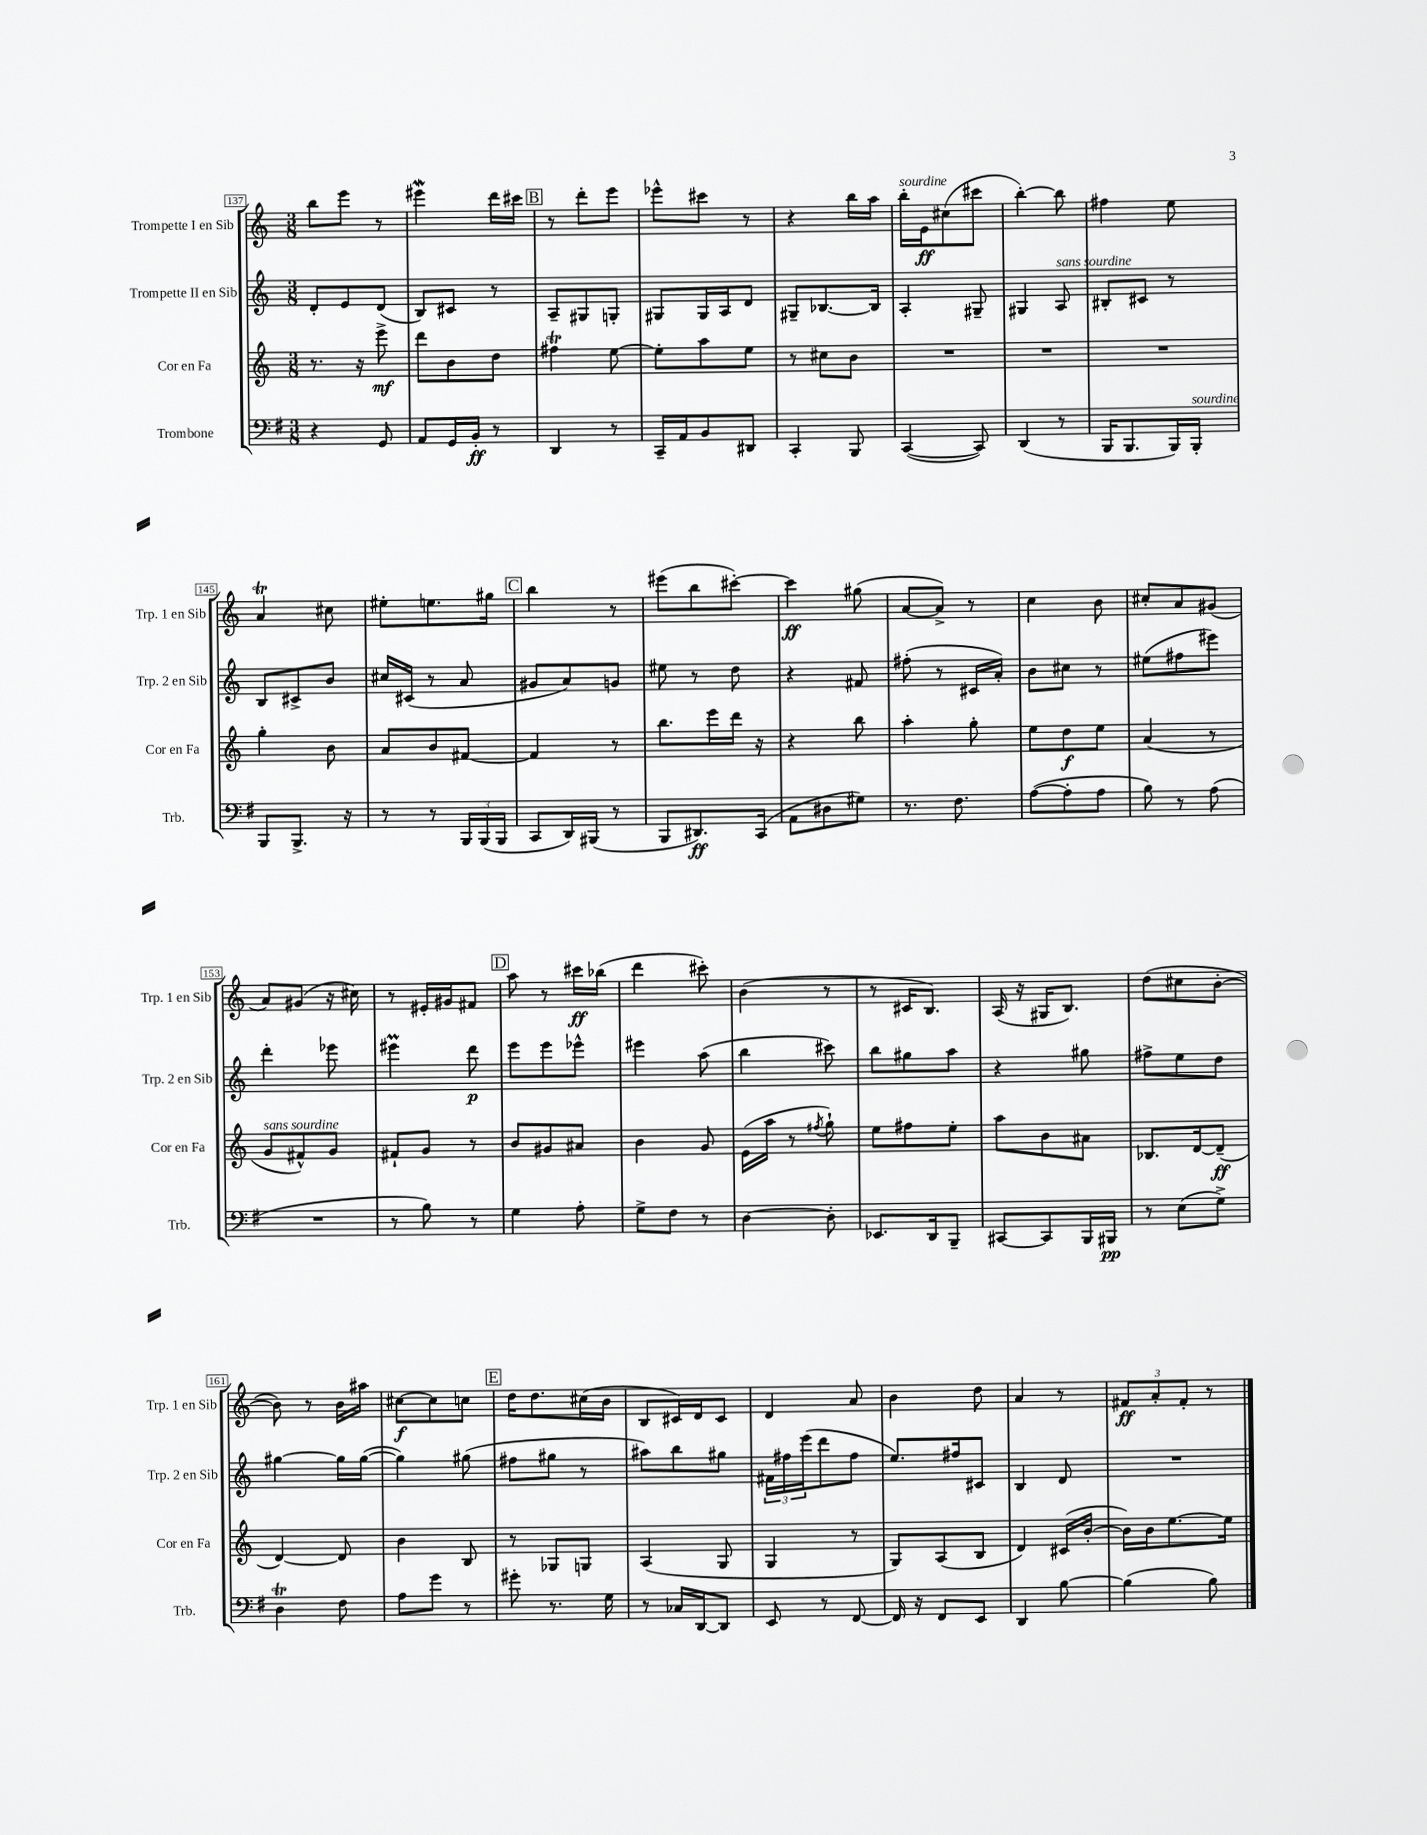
<<
\new StaffGroup <<
\new Staff = "s0" \with { instrumentName = "Trompette I en Sib" shortInstrumentName = "Trp. 1 en Sib" } {
    \clef treble \key c \major \numericTimeSignature \time 3/8
    b''8 e'''8 r8 |
    eis'''4\mordent d'''16 cis'''16 |
    \mark \markup { \box "B" } r8 d'''8-. e'''8 |
    ees'''8-^ cis'''8 r8 |
    r4 b''16 a''16 |
    b''16-.^\markup { \italic "sourdine" } e'16\ff cis''8( cis'''8 |
    b''4~-.) b''8 |
    fis''4 e''8 |
    a'4\trill cis''8 |
    eis''8-. e''8. gis''16 |
    \mark \markup { \box "C" } b''4 r8 |
    eis'''8( b''8 cis'''8~-.) |
    cis'''4\ff gis''8( |
    a'8~ a'8->) r8 |
    c''4 b'8 |
    cis''8-. a'8 gis'8( |
    a'8) gis'8( r16 cis''16) |
    r8 eis'16-. gis'16 fis'8 |
    \mark \markup { \box "D" } a''8 r8 cis'''16\ff bes''16( |
    d'''4 cis'''8-.) |
    b'4( r8 |
    r8 cis'16 b8.) |
    a16( r16 gis16 b8.) |
    d''8( cis''8 b'8~-. |
    b'8) r8 b'16 ais''16 |
    cis''8~\f cis''8 c''8 |
    \mark \markup { \box "E" } d''16 d''8. cis''16( b'16 |
    b8 cis'16) d'16 cis'8 |
    d'4 a'8 |
    b'4 d''8 |
    a'4 r8 |
    \tuplet 3/2 { fis'8\ff a'8-. fis'8-. } r8 \bar "|." |
}
\new Staff = "s1" \with { instrumentName = "Trompette II en Sib" shortInstrumentName = "Trp. 2 en Sib" } {
    \clef treble \key c \major \numericTimeSignature \time 3/8
    d'8-. e'8 d'8( |
    b8) cis'8 r8 |
    \mark \markup { \box "B" } a8-- gis8 g8-. |
    gis8 gis16 a16 d'8 |
    gis8-- bes8.~ bes16 |
    a4-. gis8-- |
    gis4 a8^\markup { \italic "sans sourdine" } |
    bis8-. cis'8 r8 |
    b8 cis'8-> b'8 |
    cis''16 cis'16( r8 a'8 |
    \mark \markup { \box "C" } gis'8 a'8) g'8 |
    eis''8 r8 d''8 |
    r4 fis'8 |
    fis''8-.( r8 cis'16 a'16-.) |
    b'8 cis''8 r8 |
    eis''8( fis''8 eis'''8) |
    d'''4-. ees'''8 |
    eis'''4\prall d'''8\p |
    \mark \markup { \box "D" } e'''8 e'''8 ees'''8-^ |
    eis'''4 a''8( |
    b''4 cis'''8) |
    b''8 gis''8 a''8 |
    r4 gis''8 |
    fis''8-> e''8 d''8 |
    gis''4~ gis''16 gis''16~( |
    gis''4) gis''8( |
    \mark \markup { \box "E" } fis''8 gis''8 r8 |
    ais''8) b''8 gis''8 |
    \tuplet 3/2 { fis'16 fis''16 e'''16( } d'''8 fis''8 |
    e''8.) fis''16 cis'8 |
    b4 d'8 |
    R4. \bar "|." |
}
\new Staff = "s2" \with { instrumentName = "Cor en Fa" shortInstrumentName = "Cor en Fa" } {
    \clef treble \key c \major \numericTimeSignature \time 3/8
    r8. r16 e'''8->\mf |
    d'''8 b'8 d''8 |
    \mark \markup { \box "B" } fis''4\trill e''8~ |
    e''8-. a''8 e''8 |
    r8 cis''8 b'8 |
    R4. |
    R4. |
    R4. |
    g''4-. b'8 |
    a'8 b'8 fis'8~ |
    \mark \markup { \box "C" } fis'4 r8 |
    b''8. e'''16 d'''16 r16 |
    r4 b''8 |
    a''4-. g''8-. |
    e''8 d''8\f e''8 |
    a'4( r8 |
    g'8^\markup { \italic "sans sourdine" } fis'8-^) g'8 |
    fis'8-! g'8 r8 |
    \mark \markup { \box "D" } b'8 gis'8 ais'8 |
    b'4 g'8 |
    e'16( a''16 r8 \acciaccatura { fis''8 } g''8-!) |
    e''8 fis''8 e''8-. |
    a''8 b'8 ais'8 |
    bes8. d'16~ d'8--\ff( |
    d'4~) d'8 |
    b'4 b8 |
    \mark \markup { \box "E" } r8 ges8 g8 |
    a4( g8 |
    g4 r8 |
    g8) a8( b8 |
    d'4) cis'16( b'16~-. |
    b'16) b'16 e''8.~ e''16 \bar "|." |
}
\new Staff = "s3" \with { instrumentName = "Trombone" shortInstrumentName = "Trb." } {
    \clef bass \key g \major \numericTimeSignature \time 3/8
    r4 g,8 |
    a,8 g,16 b,16-.\ff r8 |
    \mark \markup { \box "B" } d,4 r8 |
    c,16-- a,16 b,8 dis,8 |
    c,4-. b,,8 |
    c,4~( c,8) |
    d,4( r8 |
    b,,16 b,,8. b,,16) b,,16-.^\markup { \italic "sourdine" } |
    b,,8 b,,8.-> r16 |
    r8 r8 \tuplet 3/2 { b,,16 b,,16( b,,16 } |
    \mark \markup { \box "C" } c,8 d,16) bis,,16( r8 |
    b,,8 dis,8.\ff) c,16( |
    a,8 dis8 gis8) |
    r8. fis8. |
    a8~( a8-. a8 |
    b8) r8 a8( |
    R4. |
    r8 b8) r8 |
    \mark \markup { \box "D" } g4 a8-. |
    g8-> fis8 r8 |
    d4~ d8-. |
    ees,8. d,16 b,,8-- |
    cis,8~ cis,8 b,,16 bis,,16\pp |
    r8 e8( g8->) |
    d4\trill fis8 |
    a8 g'8 r8 |
    \mark \markup { \box "E" } gis'8-. r8. g16 |
    r8 ces16 d,16~ d,8 |
    e,8 r8 fis,8~ |
    fis,16 r16 fis,8 e,8 |
    d,4 b8~ |
    b4( b8) \bar "|." |
}
>>
>>
\layout { \context { \Score currentBarNumber = #137 \override BarNumber.stencil = #(make-stencil-boxer 0.1 0.3 ly:text-interface::print) } }
